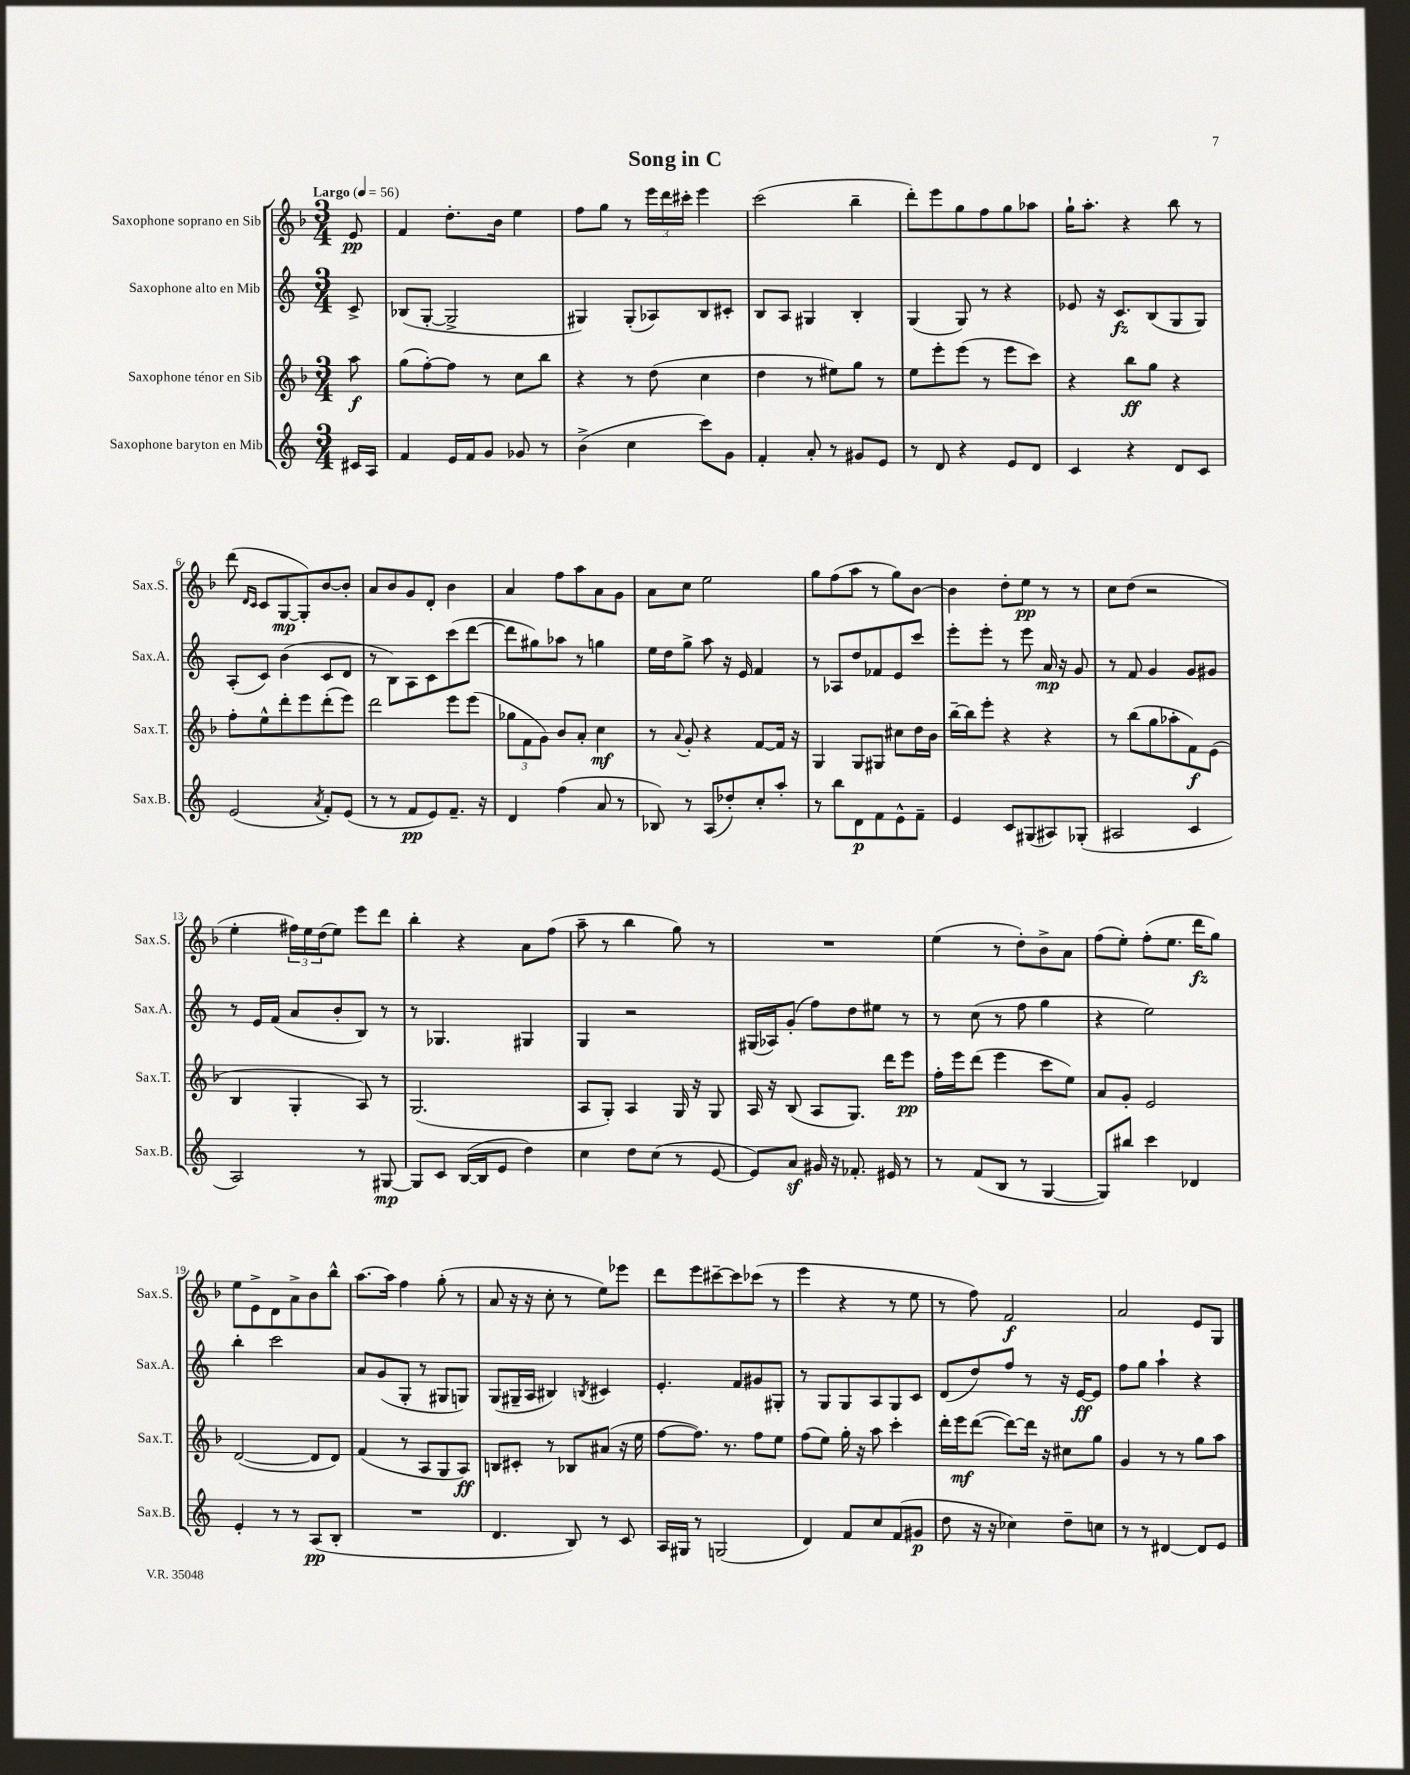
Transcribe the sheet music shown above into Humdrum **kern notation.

**kern	**kern	**kern	**kern
*staff4	*staff3	*staff2	*staff1
*clefG2	*clefG2	*clefG2	*clefG2
*k[]	*k[b-]	*k[]	*k[b-]
*M3/4	*M3/4	*M3/4	*M3/4
*MM56	*MM56	*MM56	*MM56
16c#/LL	8aa\	8c^/	8e/
16A/JJ	.	.	.
=	=	=	=
4f/	(8gg\L	(8B-/L	4f/
.	[8ff'\)	[8G'/J	.
16e/LL	8ff\]J	2G^/]	8.dd'\L
16f/J	.	.	.
8g/J	8r	.	.
.	.	.	16b-\Jk
8g-/	8cc\L	.	4ee\
8r	8bb-\J	.	.
=	=	=	=
(4b^\	4r	4G#/)	8ff\L
.	.	.	8gg\J
4cc\	8r	(8G#'/L	8r
.	(8dd\	8A-/)	24eee\LL
.	.	.	24ddd\
.	.	.	24ccc#'\JJ
8ccc\L)	4cc\	8B/	4eee\
8g\J	.	8c#'/J	.
=	=	=	=
4f'/	4dd\	8B/L	(2ccc\
.	.	8A/J	.
8a'/	8r	4G#/	.
8r	8ee#\L)	.	.
8g#/L	8gg\J	4B'/	4bb-~\
8e/J	8r	.	.
=	=	=	=
8r	8ee\L	(4G/	8ddd'\L)
8d/	8eee'\	.	8eee\
4r	(8eee\J	8G/)	8gg\
.	8r	8r	8ff\
8e/L	8eee\L	4r	8gg\
8d/J	8ccc\J)	.	8aa-\J
=	=	=	=
4c/	4r	8e-/	16gg`\LK
.	.	.	8.aa'\J
.	.	16r	.
.	.	8.c/L	.
4r	8bb-\L	.	4r
.	8gg\J	(8B/	.
8d/L	4r	8G/	8bb-\
8c/J	.	8G/J)	8r
=	=	=	=
(2e/	8ff'\L	(8A'/L	(8ddd\
.	.	.	16qqd/LL
.	.	.	16qqc/JJ
.	8ee^^\	8c/J)	8c/L
.	8ddd'\	(4b\	[8G/
.	8eee\	.	8G'/])
8qa/	.	.	.
8f'/L)	(8ddd'\	8c/L	[8b-/
(8e/J	8eee\J)	8d/J	8b-'/]J
=	=	=	=
8r	2ddd\	8r	8a/L
8r	.	8B\L)	8b-/
8f/L	.	8A\	8g/
8e/)	.	8c\	8d'/J
8.f~/J	8eee\L	(8ccc\	4b-\
.	(8eee\J	[8ddd\J	.
16r	.	.	.
=	=	=	=
4d/	12gg-\L	8ddd\]L	4a/
.	12f\	.	.
.	.	8gg#\)	.
.	12g\J)	.	.
(4ff\	8b-/L	8aa-\J	8ff\L
.	8a'/J	8r	8aa\
8a/	4cc\	4gg\	8a\
8r	.	.	8g\J
=	=	=	=
8B-/)	8r	16ee\LL	8a\L
.	.	16dd\J	.
.	8qqa/	.	.
8r	8g'/	8gg^\J	8cc\J
(8A/L	4r	8aa\	2ee\
8dd-'/)	.	16r	.
.	.	16e/	.
8cc'/	[8f/L	4f/	.
8aa'/J	16f/]Jk	.	.
.	16r	.	.
=	=	=	=
8r	4G/	8r	8gg\L
8bb\L	.	8A-/L	(8ff\
8d\	8G/L	8dd/	8aa\J
8f\	8G#/J	8f-/	8r
8e^^\	8cc#\L	8e/	8gg\L)
8f~\J	16dd\L	8ccc/J	[8b-\J
.	16b-\JJ	.	.
=	=	=	=
4e/	[16bb-~\LL	8eee'\L	4b-\]
.	16bb-\]J	.	.
.	8eee'\J	8eee'\J	.
8c/L	4r	8r	8dd'\L
(8G#/	.	8eee\	8ee\J
8A#/)	4r	16a/	8r
.	.	16r	.
(8G-'/J	.	8g/	8r
=	=	=	=
2A#/	8r	8r	8cc\L
.	(8bb-\L	8f/	(8dd\J
.	8gg\	4g/	2r
.	8aa-'\	.	.
4c/	8f\)	8g/L	.
.	(8e\J	8g#/J	.
=	=	=	=
2A/)	4B-/	8r	4ee'\
.	.	16e/LL	.
.	.	(16f/JJ	.
.	4G'/	8a/L	24ff#\LL)
.	.	.	24ee\
.	.	.	(24dd\J
.	.	8b'/	8ee\J)
8r	8A/)	8B/J)	8eee\L
[8G#/	8r	8r	8ddd\J
=	=	=	=
8G#/]L	(2.G/	8r	4bb-'\
8c/J	.	4.G-/	.
([16B/LL	.	.	4r
16B/]J	.	.	.
8e/J	.	.	.
4dd\)	.	4G#/	8a\L
.	.	.	(8ff\J
=	=	=	=
4cc\	8A/L	4G/	8aa~\
.	8G'/J)	.	8r
8dd\L	4A/	2r	4bb-\
(8cc\J	.	.	.
8r	16G/	.	8gg\)
.	16r	.	.
[8e/	8G/	.	8r
=	=	=	=
8e/]L)	16A/	(16G#/LL	2.r
.	16r	16A-/J)	.
8a/J	(8B-/	(8g'/J	.
16g#/	8A/L	8ff\L)	.
16r	.	.	.
8.f-'/	8.G/J)	8dd\	.
.	.	8ee#\J	.
16e#/	16ddd\LK	.	.
8r	8eee\J	8r	.
=	=	=	=
8r	16ff'\LL	8r	(4ee\
.	16eee\J	.	.
(8f/L	(8ddd\J	(8cc\	.
8B/J	4eee\	8r	8r
8r	.	8ff\	8dd'\L)
[4G/	8ccc\L	4gg\	8b-^\
.	8ee\J)	.	8a\J
=	=	=	=
8G/]L)	8a/L	4r	(8ff\L
8bb#/J	8g'/J	.	8ee'\J)
4ccc\	2e/	2ee\)	(8ff'\L
.	.	.	8.ee\J
4d-/	.	.	.
.	.	.	16ddd\LK
.	.	.	8gg\J)
=	=	=	=
4e'/	([2d/	4bb'\	8ee\L
.	.	.	8e^\
8r	.	2ccc\	8d\
8r	.	.	8a^\
(8A/L	8d/]L	.	8b-\
8B'/J	8d/J)	.	8bb-^^\J
=	=	=	=
2.r	(4f/	8a/L	[8.aa\L
.	.	(8g/	.
.	.	.	16aa\]Jk
.	8r	8G'/J	4ff\
.	8A/L	8r	.
.	8G/	8G#/L	(8gg'\
.	8A/J)	8G/J)	8r
=	=	=	=
4.d/	8B/L	(8G/L	8a/
.	8c#'/J	16G#~/L	16r
.	.	16A/JJ	16r
.	8r	4B#/)	8cc'\
8B/)	8B-/L	.	8r
.	.	8qB/	.
8r	(8a#/J	4c#/	8ee\L)
8c/	16r	.	8eee-\J
.	16ee\	.	.
=	=	=	=
16A/LL	[8ff\L	4.e'/	8ddd\L
16G#/JJ	.	.	.
8r	8.ff\]J)	.	8eee\
(2G/	.	.	[8ccc#~\
.	8.r	.	.
.	.	8f/L	8ccc#\]
.	8ff\L	8g#/	(8ccc-\J
.	8ee\J	8G#'/J	8r
=	=	=	=
4d/)	(8ff\L	8r	4eee\
.	8ee\J)	8G/L	.
8f/L	16gg'\	8G/	4r
.	16r	.	.
8cc/	8aa\	8A/	.
(8f/	4ccc'\	8G/	8r
8g#/J	.	8c/J	8ee\
=	=	=	=
8dd\	16ddd'\LL	(8d/L	8r
.	16eee\J	.	.
16r	([8ddd\J	8dd/)	8ff\)
16r	.	.	.
4cc-\)	8ddd\_L)	8ff/J	2f/
.	16ddd\]Jk	8r	.
.	16r	.	.
8dd~\L	8cc#\L	16r	.
.	.	[16e/LK	.
8cc\J	8gg\J	8e/]J	.
=	=	=	=
8r	4g/	8ff\L	2a/
8r	.	8gg\J	.
[4d#/	8r	4aa`\	.
.	8r	.	.
8d#/]L	8gg\L	4r	8e/L
8e/J	8aa\J	.	8G/J
==	==	==	==
*-	*-	*-	*-
